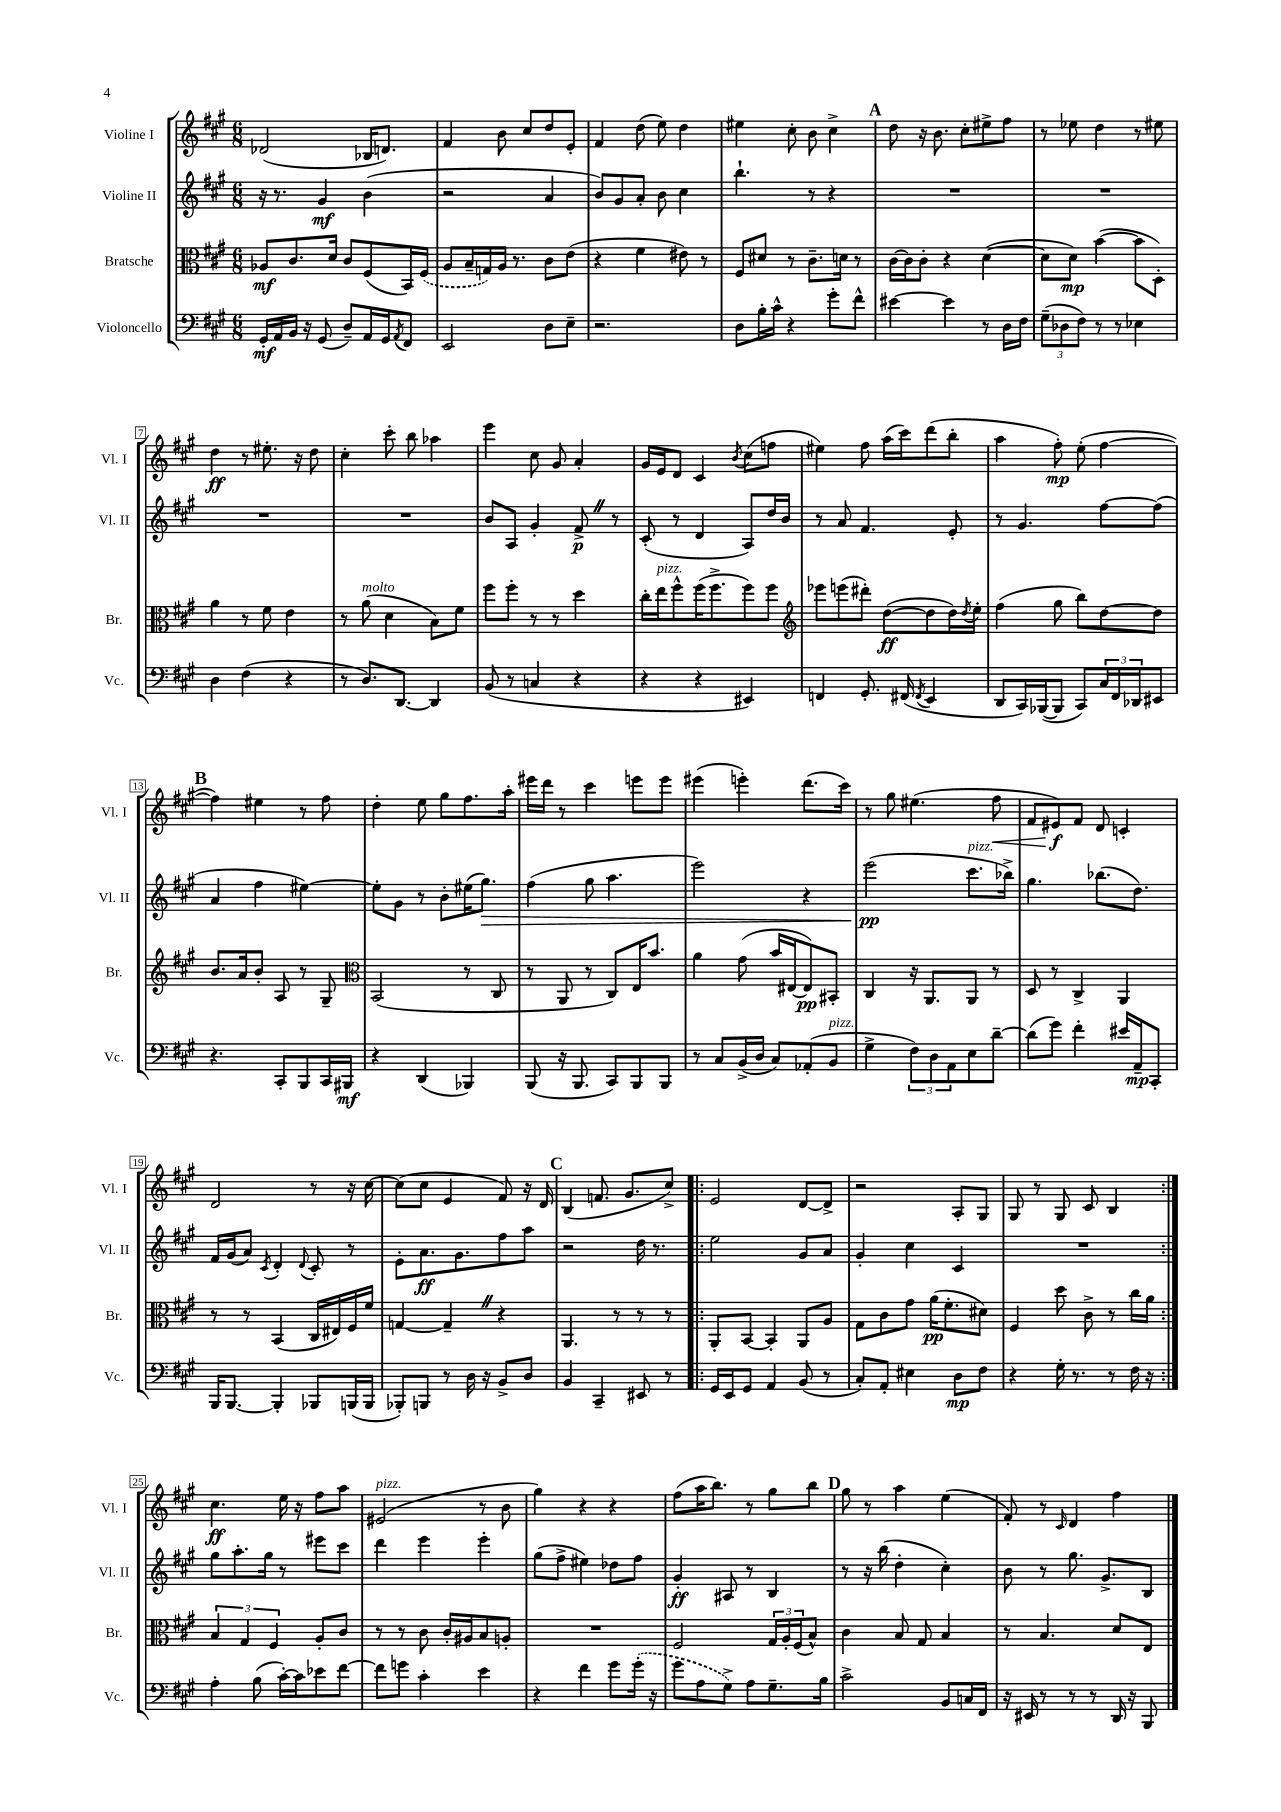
<<
\new StaffGroup <<
\new Staff = "s0" \with { instrumentName = "Violine I" shortInstrumentName = "Vl. I" } {
    \clef treble \key a \major \numericTimeSignature \time 6/8
    des'2( bes16 d'8.) |
    fis'4 b'8 cis''8 d''8 e'8-. |
    fis'4 d''8( e''8) d''4 |
    eis''4 cis''8-. b'8 cis''4-> |
    \mark \markup { \bold "A" } d''8 r16 b'8. cis''8-. eis''8-> fis''8 |
    r8 ees''8 d''4 r8 eis''8 |
    d''4\ff r8 eis''8.-. r16 d''8 |
    cis''4-. cis'''8-. b''8 aes''4 |
    e'''4 cis''8 gis'8 a'4-. |
    gis'16 e'16 d'8 cis'4 \acciaccatura { b'8 } cis''8( f''8 |
    eis''4) fis''8 a''16( cis'''16) d'''8( b''8-. |
    a''4 fis''8-.\mp) e''8-.( fis''4~ |
    \mark \markup { \bold "B" } fis''4) eis''4 r8 fis''8 |
    d''4-. e''8 gis''8 fis''8. a''16-. |
    eis'''16 d'''16 r8 cis'''4 e'''8 e'''8 |
    eis'''4( e'''4-.) d'''8.( cis'''16) |
    r8 gis''8 eis''4.( fis''8\< |
    fis'8 eis'8\f\!) fis'8 d'8 c'4-. |
    d'2 r8 r16 cis''16~ |
    cis''8( cis''8 e'4 fis'8) r16 d'16 |
    \mark \markup { \bold "C" } b4( f'8. gis'8. cis''8->) |
    \repeat volta 2 { e'2 d'8~ d'8-> |
    r2 a8-. gis8 |
    gis8 r8 gis8 cis'8 b4 | }
    cis''4.\ff e''16 r16 fis''8 a''8 |
    eis'2^\markup { \italic "pizz." }( r8 b'8 |
    gis''4) r4 r4 |
    fis''8( a''16 b''8.) r8 gis''8 b''8 |
    \mark \markup { \bold "D" } gis''8 r8 a''4 e''4( |
    fis'8-.) r8 \grace { cis'16 } d'4 fis''4 \bar "|." |
}
\new Staff = "s1" \with { instrumentName = "Violine II" shortInstrumentName = "Vl. II" } {
    \clef treble \key a \major \numericTimeSignature \time 6/8
    r16 r8. gis'4\mf b'4( |
    r2 a'4 |
    b'8) gis'8 a'8-. b'8 cis''4 |
    b''4.-! r8 r4 |
    \mark \markup { \bold "A" } R2. |
    R2. |
    R2. |
    R2. |
    b'8 a8 gis'4-. fis'8->\p \once \override BreathingSign.text = \markup { \musicglyph "scripts.caesura.straight" } \breathe r8 |
    cis'8-.( r8 d'4 a8) d''16 b'16 |
    r8 a'8 fis'4. e'8-. |
    r8 gis'4. fis''8~ fis''8( |
    \mark \markup { \bold "B" } a'4 fis''4 eis''4~) |
    eis''8-. gis'8 r8 b'8-. eis''16( gis''8.\>) |
    fis''4( gis''8 a''4. |
    e'''2) r4 |
    e'''2\pp\!( cis'''8.^\markup { \italic "pizz." } bes''16->) |
    gis''4. bes''8.( d''8.) |
    fis'16 gis'16( a'8) \acciaccatura { cis'8 } d'4-. \appoggiatura { d'8 } cis'8-. r8 |
    e'8-. a'8.\ff gis'8. fis''8 a''8 |
    \mark \markup { \bold "C" } r2 d''16 r8. |
    \repeat volta 2 { e''2 gis'8 a'8 |
    gis'4-. cis''4 cis'4 |
    R2. | }
    gis''8 a''8.-. gis''16 r8 eis'''8 cis'''8 |
    d'''4 e'''4 e'''4-. |
    gis''8( fis''8-> eis''4) des''8 fis''8 |
    gis'4-.\ff ais8 r8 b4 |
    \mark \markup { \bold "D" } r8 r16 b''16( d''4-. cis''4-.) |
    b'8 r8 gis''8. gis'8.-> b8 \bar "|." |
}
\new Staff = "s2" \with { instrumentName = "Bratsche" shortInstrumentName = "Br." } {
    \clef alto \key a \major \numericTimeSignature \time 6/8
    aes8\mf cis'8. d'16 cis'8 fis8( b,16) \once \slurDashed fis16( |
    a8 b16-- g16) a16 r8. cis'8 e'8( |
    r4 fis'4 eis'8) r8 |
    fis8 dis'8 r8 cis'8.-- d'16 r8 |
    \mark \markup { \bold "A" } cis'16~ cis'16 cis'8-. r4 d'4~( |
    d'8 d'8\mp) b'4~( b'8 d8-.) |
    a'4 r8 fis'8 e'4 |
    r8 a'8^\markup { \italic "molto" }( d'4 b8) fis'8 |
    fis''8 fis''8-. r8 r8 d''4 |
    cis''16-. e''16^\markup { \italic "pizz." } fis''8-^ fis''16( fis''8.-> fis''8) fis''8 |
    \clef treble ees'''8 e'''8( dis'''8-.) d''8~\ff( d''8 d''16) \acciaccatura { d''8 } e''16-. |
    fis''4( gis''8 b''8) d''8~ d''8 |
    \mark \markup { \bold "B" } b'8. a'16 b'8-. a8 r8 gis8-- |
    \clef alto b,2( r8 cis8 |
    r8 a,8 r8 cis8) e16 b'8. |
    a'4 gis'8( b'16 eis16~ eis8\pp) bis,8-. |
    cis4 r16 a,8. a,8 r8 |
    d8 r8 cis4-> a,4 |
    r8 r8 b,4( cis16 eis16) fis16 fis'16 |
    g4~ g4-- \once \override BreathingSign.text = \markup { \musicglyph "scripts.caesura.straight" } \breathe r4 |
    \mark \markup { \bold "C" } a,4. r8 r8 r8 |
    \repeat volta 2 { a,8-. b,8~ b,4-. a,8 a8 |
    gis8 cis'8 gis'8 a'16\pp( fis'8.-. dis'8) |
    fis4 d''8 cis'8-> r8 cis''16 a'16 | }
    \tuplet 3/2 { b4 gis4 fis4 } a8-. cis'8 |
    r8 r8 cis'8 cis'16-. ais16 b8 a8-. |
    R2. |
    fis2 \tuplet 3/2 { gis16 a16-. fis16( } b8-^) |
    \mark \markup { \bold "D" } cis'4 b8 gis8 b4 |
    r8 b4. d'8 e8 \bar "|." |
}
\new Staff = "s3" \with { instrumentName = "Violoncello" shortInstrumentName = "Vc." } {
    \clef bass \key a \major \numericTimeSignature \time 6/8
    gis,16-.\mf a,16 b,16 r16 gis,8( d8--) a,16 gis,16 \acciaccatura { a,8 } fis,8 |
    e,2 d8 e8-- |
    r2. |
    d8 b16-. cis'16-^ r4 gis'8-. fis'8-^ |
    \mark \markup { \bold "A" } eis'4~ eis'4 r8 d16 fis16 |
    \tuplet 3/2 { gis8--( des8 fis8) } r8 r8 ees4 |
    d4 fis4( r4 |
    r8 d8.) d,8.~ d,4 |
    b,8( r8 c4 r4 |
    r4 r4 eis,4) |
    f,4 gis,8.-. fis,16( \acciaccatura { fis,8 } e,4 |
    d,8 cis,16) bes,,16~( bes,,8 cis,8) \tuplet 3/2 { cis16 fis,16 des,16 } eis,8 |
    \mark \markup { \bold "B" } r4. cis,8-. b,,8 cis,16 bis,,16\mf |
    r4 d,4( bes,,4) |
    b,,8( r16 b,,8. cis,8) b,,8 b,,8 |
    r8 cis8 b,16->( d16 cis8) aes,8-.( b,8^\markup { \italic "pizz." } |
    gis4-> \tuplet 3/2 { fis8) d8 a,8 } e8 d'8~-- |
    d'8( gis'8) fis'4-. eis'16 a,16--\mp cis,8-. |
    b,,16 b,,8.~ b,,4-. bes,,8 b,,16( b,,16 |
    bes,,8-.) b,,8 r8 d16 r16 b,8-> d8 |
    \mark \markup { \bold "C" } b,4 cis,4-- eis,8 r8 |
    \repeat volta 2 { gis,16 e,16 gis,8 a,4 b,8( r8 |
    cis8-.) a,8-. eis4 d8\mp fis8 |
    r4 gis16-. r8. r8 fis16 r16 | }
    a4-. b8( cis'16~-.) cis'16 ees'8 fis'8~ |
    fis'8 g'8 cis'4-. e'4 |
    r4 fis'4 gis'8 \once \slurDashed gis'16-.( r16 |
    gis'8 a8 gis8->) a8 gis8.-- b16 |
    \mark \markup { \bold "D" } cis'2-> b,8 c16 fis,16 |
    r16 eis,16 r8 r8 r8 d,16 r16 b,,8 \bar "|." |
}
>>
>>
\layout { \context { \Score \override BarNumber.stencil = #(make-stencil-boxer 0.1 0.3 ly:text-interface::print) } }
